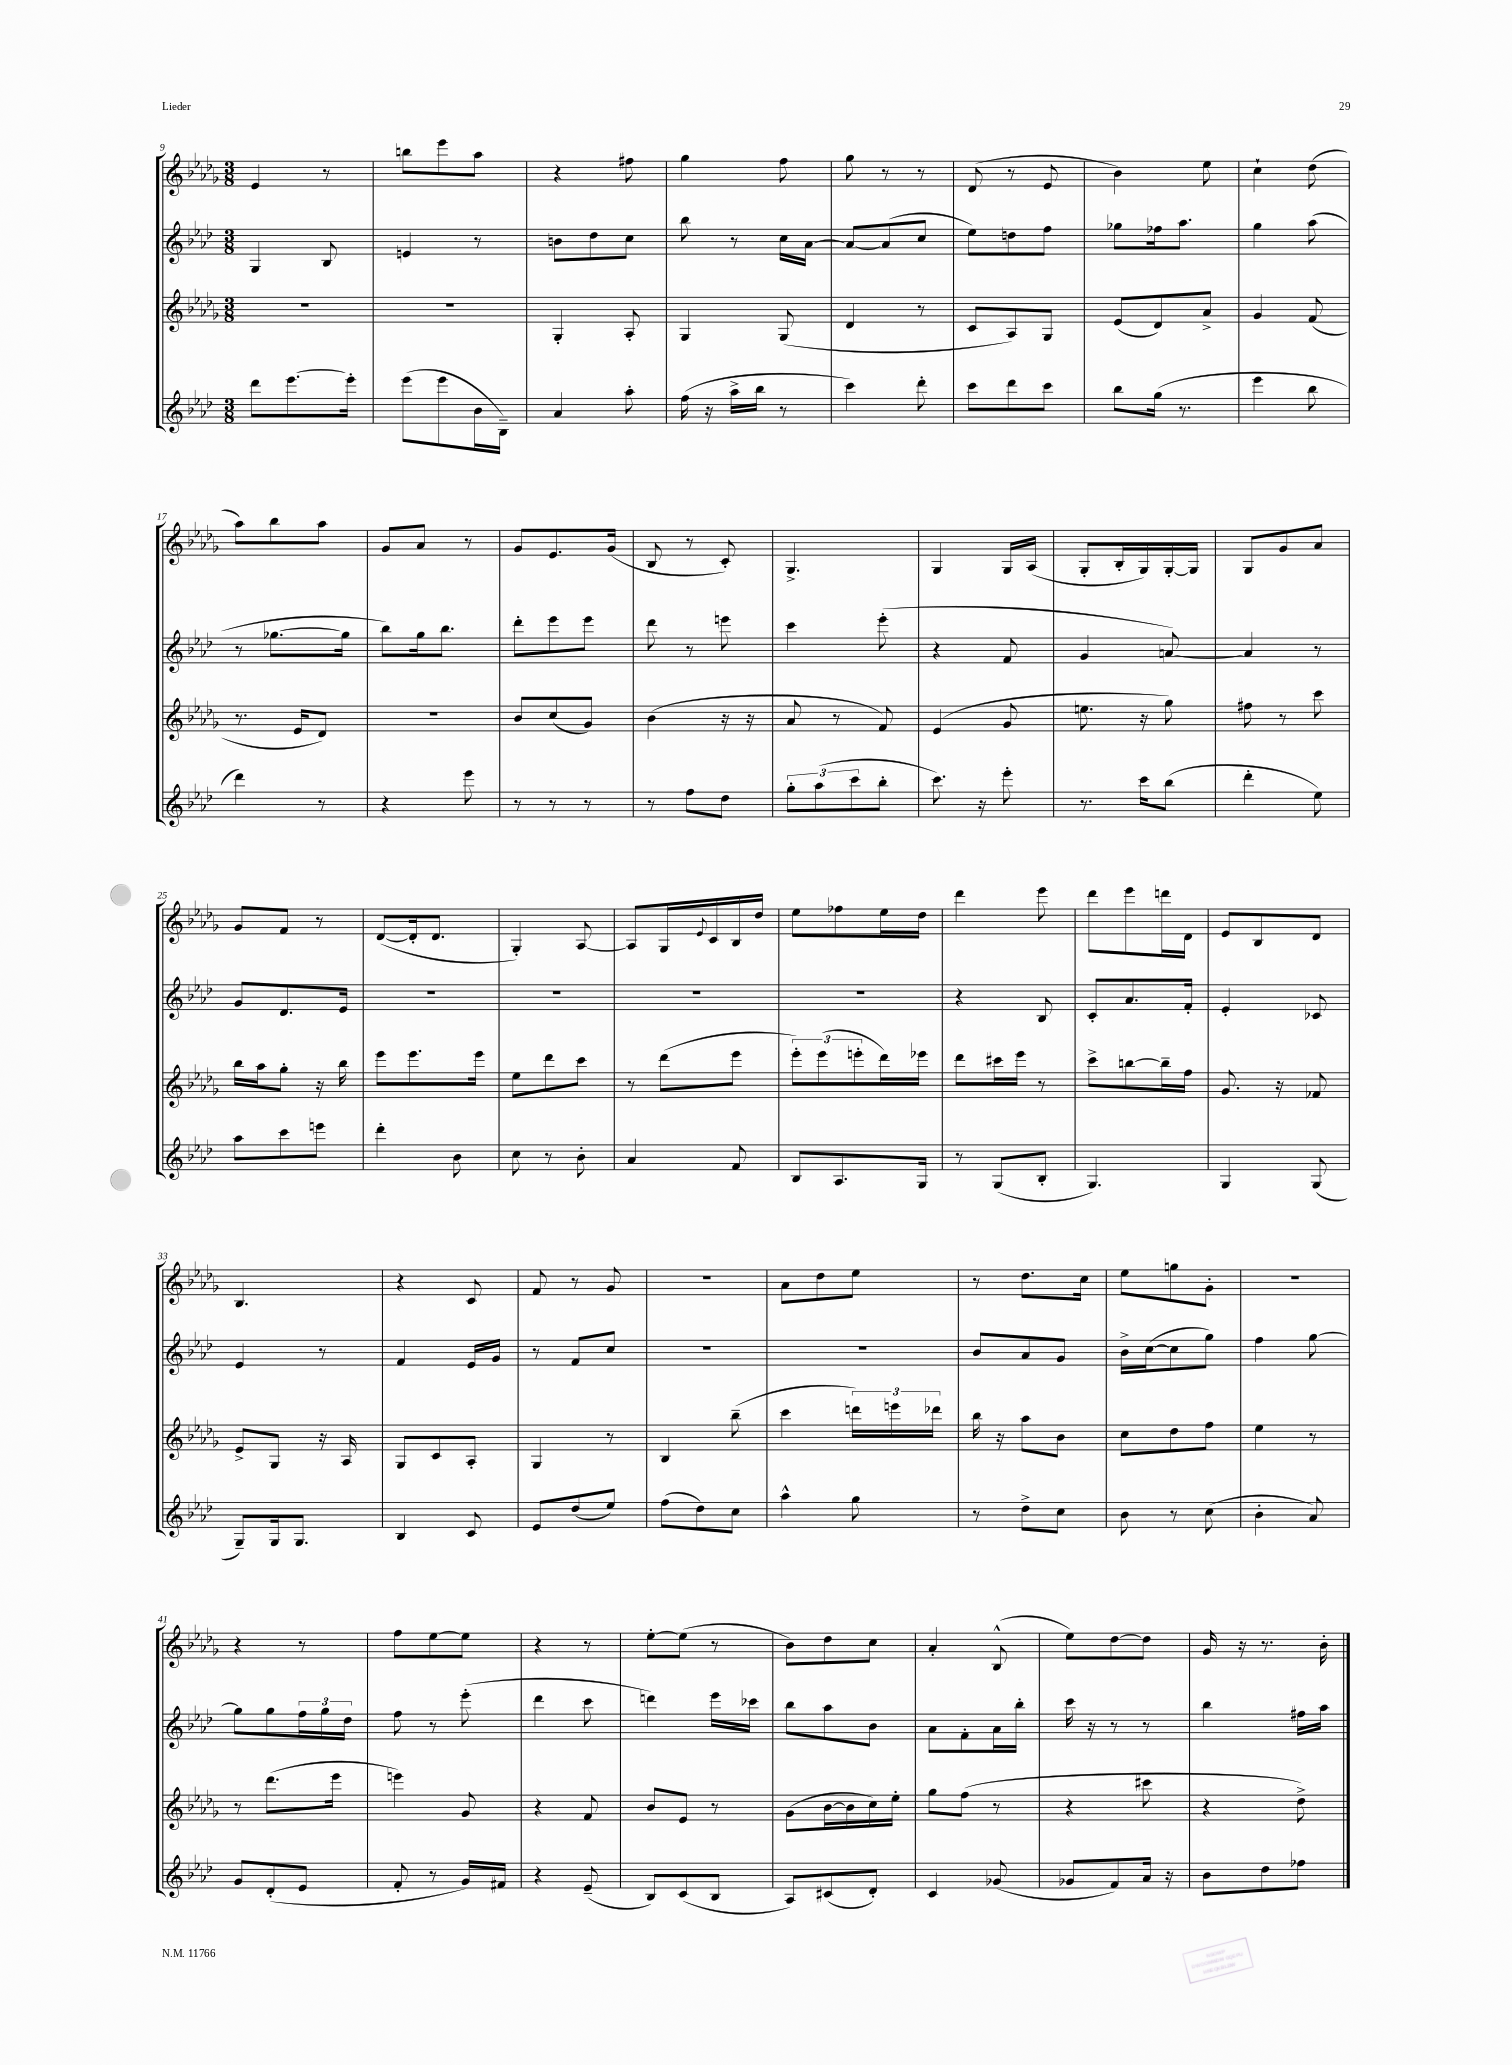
<<
\new StaffGroup <<
\new Staff = "s0" {
    \clef treble \key des \major \numericTimeSignature \time 3/8
    ees'4 r8 |
    b''8 ees'''8 aes''8 |
    r4 fis''8 |
    ges''4 f''8 |
    ges''8 r8 r8 |
    des'8( r8 ees'8 |
    bes'4) ees''8 |
    c''4-! des''8( |
    aes''8) bes''8 aes''8 |
    ges'8 aes'8 r8 |
    ges'8 ees'8. ges'16( |
    bes8 r8 c'8-.) |
    ges4.-> |
    ges4 ges16 aes16( |
    ges8-. bes16-. ges16) ges16~-. ges16 |
    ges8 ges'8 aes'8 |
    ges'8 f'8 r8 |
    des'8~( des'16-. des'8. |
    ges4-.) aes8~ |
    aes8 ges16 \appoggiatura { ees'8 } c'16 bes16 des''16 |
    ees''8 fes''8 ees''16 des''16 |
    des'''4 ees'''8 |
    des'''8 ees'''8 d'''16 des'16 |
    ees'8 bes8 des'8 |
    bes4. |
    r4 c'8 |
    f'8 r8 ges'8 |
    R4. |
    aes'8 des''8 ees''8 |
    r8 des''8. c''16 |
    ees''8 g''8 ges'8-. |
    r4. |
    r4 r8 |
    f''8 ees''8~ ees''8 |
    r4 r8 |
    ees''8~-. ees''8( r8 |
    bes'8) des''8 c''8 |
    aes'4-. bes8-^( |
    ees''8) des''8~ des''8 |
    ges'16 r16 r8. bes'16-. \bar "|." |
}
\new Staff = "s1" {
    \clef treble \key aes \major \numericTimeSignature \time 3/8
    g4 bes8 |
    e'4 r8 |
    b'8 des''8 c''8 |
    bes''8 r8 c''16 aes'16~ |
    aes'8~ aes'8( c''8 |
    ees''8) d''8 f''8 |
    ges''8 fes''16 aes''8. |
    g''4 aes''8( |
    r8 ges''8.~ ges''16 |
    bes''8) g''16 bes''8. |
    des'''8-. ees'''8 ees'''8 |
    des'''8 r8 e'''8 |
    c'''4 ees'''8-.( |
    r4 f'8 |
    g'4 a'8~) |
    a'4 r8 |
    g'8 des'8. ees'16 |
    R4. |
    R4. |
    R4. |
    R4. |
    r4 bes8 |
    c'8-. aes'8. f'16-. |
    ees'4-. ces'8 |
    ees'4 r8 |
    f'4 ees'16 g'16 |
    r8 f'8 c''8 |
    R4. |
    R4. |
    bes'8 aes'8 g'8 |
    bes'16-> c''16~( c''8 g''8) |
    f''4 g''8~ |
    g''8 g''8 \tuplet 3/2 { f''16 g''16 des''16 } |
    f''8 r8 ees'''8-.( |
    des'''4 c'''8 |
    d'''4) ees'''16 ces'''16 |
    bes''8 aes''8 bes'8 |
    aes'8 f'8-. aes'16 bes''16-. |
    c'''16 r16 r8 r8 |
    bes''4 fis''16 aes''16 \bar "|." |
}
\new Staff = "s2" {
    \clef treble \key des \major \numericTimeSignature \time 3/8
    R4. |
    R4. |
    ges4-. aes8-. |
    ges4 ges8( |
    des'4 r8 |
    c'8 aes8) ges8 |
    ees'8( des'8) aes'8-> |
    ges'4 f'8( |
    r8. ees'16 des'8) |
    R4. |
    bes'8 c''8( ges'8) |
    bes'4( r16 r16 |
    aes'8 r8 f'8) |
    ees'4( ges'8 |
    e''8. r16 ges''8) |
    fis''8 r8 c'''8 |
    bes''16 aes''16 ges''8-. r16 bes''16 |
    ees'''8 ees'''8. ees'''16 |
    ees''8 des'''8 c'''8 |
    r8 des'''8( ees'''8 |
    \tuplet 3/2 { ees'''8-.) ees'''8( e'''8-. } des'''16) ees'''16 |
    des'''8 cis'''16 ees'''16 r8 |
    c'''8-> b''8~ b''16-- f''16 |
    ges'8. r16 fes'8 |
    ees'8-> ges8 r16 aes16 |
    ges8 c'8 aes8-. |
    ges4 r8 |
    bes4 bes''8--( |
    c'''4 \tuplet 3/2 { d'''16) e'''16 des'''16 } |
    bes''16 r16 aes''8 bes'8 |
    c''8 des''8 f''8 |
    ees''4 r8 |
    r8 des'''8.( ees'''16 |
    e'''4) ges'8 |
    r4 f'8 |
    bes'8 ees'8 r8 |
    ges'8( bes'16~ bes'16 c''16) ees''16-. |
    ges''8 f''8( r8 |
    r4 cis'''8 |
    r4 des''8->) \bar "|." |
}
\new Staff = "s3" {
    \clef treble \key aes \major \numericTimeSignature \time 3/8
    des'''8 ees'''8.~ ees'''16-. |
    ees'''8( ees'''8 bes'16 bes16--) |
    aes'4 aes''8-. |
    f''16( r16 aes''16-> bes''16 r8 |
    c'''4) des'''8-. |
    c'''8 des'''8 c'''8 |
    bes''8 g''16( r8. |
    ees'''4 bes''8 |
    des'''4) r8 |
    r4 ees'''8 |
    r8 r8 r8 |
    r8 f''8 des''8 |
    \tuplet 3/2 { g''8-. aes''8( c'''8 } bes''8-. |
    c'''8.) r16 ees'''8-. |
    r8. c'''16 bes''8( |
    des'''4-. ees''8) |
    aes''8 c'''8 e'''8 |
    des'''4-. bes'8 |
    c''8 r8 bes'8-. |
    aes'4 f'8 |
    bes8 aes8. g16 |
    r8 g8( bes8-. |
    g4.) |
    g4 g8( |
    g8--) g16 g8. |
    bes4 c'8 |
    ees'8 des''8( ees''8) |
    f''8( des''8) c''8 |
    aes''4-^ g''8 |
    r8 des''8-> c''8 |
    bes'8 r8 c''8( |
    bes'4-. aes'8) |
    g'8 des'8-.( ees'8 |
    f'8-. r8 g'16) fis'16 |
    r4 ees'8--( |
    bes8) c'8( bes8 |
    aes8) cis'8( des'8-.) |
    c'4 ges'8( |
    ges'8 f'8) aes'16 r16 |
    bes'8 des''8 fes''8 \bar "|." |
}
>>
>>
\layout { \context { \Score currentBarNumber = #9 } }
